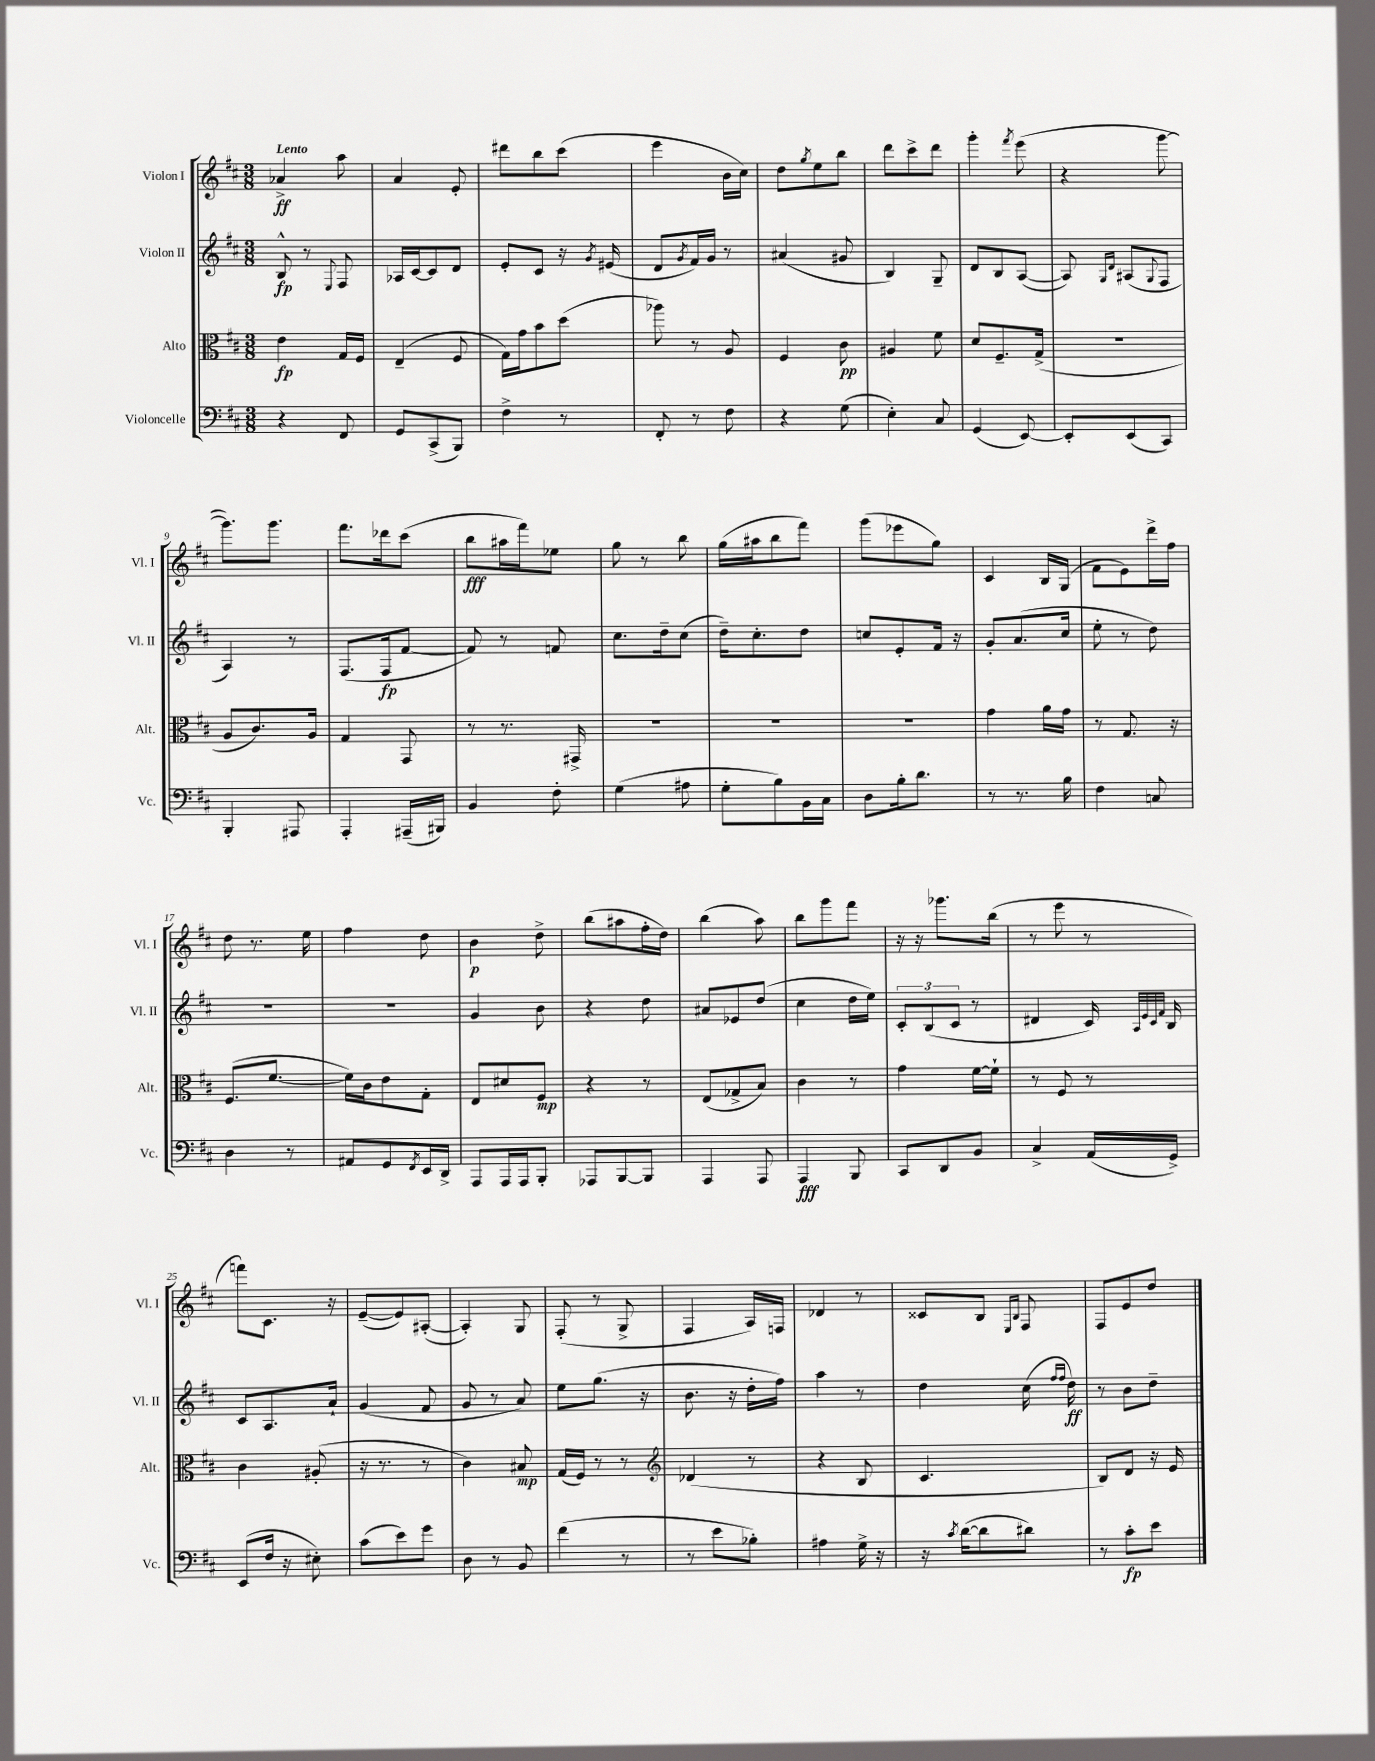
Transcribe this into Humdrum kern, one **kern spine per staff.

**kern	**dynam	**kern	**dynam	**kern	**dynam	**kern	**dynam
*part4	*part4	*part3	*part3	*part2	*part2	*part1	*part1
*staff4	*staff4	*staff3	*staff3	*staff2	*staff2	*staff1	*staff1
*I"Violoncelle	*	*I"Alto	*	*I"Violon II	*	*I"Violon I	*
*I'Vc.	*	*I'Alt.	*	*I'Vl. II	*	*I'Vl. I	*
*clefF4	*	*clefC3	*	*clefG2	*	*clefG2	*
*k[f#c#]	*	*k[f#c#]	*	*k[f#c#]	*	*k[f#c#]	*
*M3/8	*	*M3/8	*	*M3/8	*	*M3/8	*
=1	=1	=1	=1	=1	=1	=1	=1
!	!	!	!	!	!	!LO:TX:a:B:t=Lento	!
4r	.	4e\	fp	8B^^/	fp	4a-X^/	ff
.	.	.	.	8r	.	.	.
.	.	.	.	8qqE/	.	.	.
8FF#/	.	16G/LL	.	8F#/	.	8aa\	.
.	.	16F#/JJ	.	.	.	.	.
=2	=2	=2	=2	=2	=2	=2	=2
8GG/L	.	(4E~/	.	16A-X/LL	.	4a/	.
.	.	.	.	[16c#/J	.	.	.
(8CC#^/	.	.	.	8c#/]	.	.	.
8BBB/J)	.	8F#/	.	8d/J	.	8e'/	.
=3	=3	=3	=3	=3	=3	=3	=3
4F#^\	.	16G\LL)	.	8e'/L	.	8ddd#X\L	.
.	.	16g\J	.	.	.	.	.
.	.	8b\	.	8c#/J	.	8bb\	.
8r	.	(8dd\J	.	16r	.	(8ccc#\J	.
.	.	.	.	8qg/	.	.	.
.	.	.	.	(16e#X/	.	.	.
=4	=4	=4	=4	=4	=4	=4	=4
8FF#'/	.	8aa-X\)	.	8d/L	.	4eee\	.
.	.	.	.	8qg/	.	.	.
8r	.	8r	.	16f#/L)	.	.	.
.	.	.	.	16g/JJ	.	.	.
8F#\	.	8A/	.	8r	.	16b\LL	.
.	.	.	.	.	.	16cc#\JJ)	.
=5	=5	=5	=5	=5	=5	=5	=5
4r	.	4F#/	.	(4a#X/	.	8dd\L	.
.	.	.	.	.	.	8qgg/	.
.	.	.	.	.	.	8ee\	.
(8G\	.	8c#\	pp	8g#X/	.	8bb\J	.
=6	=6	=6	=6	=6	=6	=6	=6
4E'\)	.	4A#X/	.	4B/)	.	8ddd\L	.
.	.	.	.	.	.	8ccc#^\	.
8C#/	.	8f#\	.	8G~/	.	8ddd\J	.
=7	=7	=7	=7	=7	=7	=7	=7
(4GG/	.	8d/L	.	8d/L	.	4ggg'\	.
.	.	8.F#~/	.	8B/	.	.	.
.	.	.	.	.	.	8qfff#/	.
[8EE/)	.	.	.	([8A/J	.	(8eee\	.
.	.	(16G^/Jk	.	.	.	.	.
=8	=8	=8	=8	=8	=8	=8	=8
8EE'/L]	.	4.r	.	8A/])	.	4r	.
.	.	.	.	16qqG/LL	.	.	.
.	.	.	.	16qqd/JJ	.	.	.
(8EE/	.	.	.	(8A#X/L	.	.	.
.	.	.	.	8qqG/	.	.	.
8CC#/J)	.	.	.	8F#/J	.	[8ggg\	.
!!LO:LB:g=z
=9	=9	=9	=9	=9	=9	=9	=9
4BBB'/	.	8A/L	.	4A/)	.	8.ggg\L])	.
.	.	8.c#/)	.	.	.	.	.
.	.	.	.	.	.	8.ggg\J	.
8AAA#X/	.	.	.	8r	.	.	.
.	.	16A/Jk	.	.	.	.	.
=10	=10	=10	=10	=10	=10	=10	=10
4AAA'/	.	4G/	.	(8.F#/L	.	8.fff#\L	.
.	.	.	.	16F#/k	fp	16ddd-X\k	.
(16AAA#X~/LL	.	8GG/	.	[8f#/J	.	(8ccc#\J	.
16BBB#X/JJ)	.	.	.	.	.	.	.
=11	=11	=11	=11	=11	=11	=11	=11
4BB/	.	8r	.	8f#/])	.	8bb\L	fff
.	.	8.r	.	8r	.	16aa#X\L	.
.	.	.	.	.	.	16fff#\J)	.
8F#'\	.	.	.	8fn/	.	8ee-X\J	.
.	.	16GG#X^/	.	.	.	.	.
=12	=12	=12	=12	=12	=12	=12	=12
(4G\	.	4.r	.	8.cc#\L	.	8gg\	.
.	.	.	.	.	.	8r	.
.	.	.	.	16dd~\k	.	.	.
8A#X\	.	.	.	(8cc#\J	.	8bb\	.
=13	=13	=13	=13	=13	=13	=13	=13
8G'\L	.	4.r	.	16dd~\KL)	.	(16gg\LL	.
.	.	.	.	8.cc#'\	.	16aa#X\J	.
8B\)	.	.	.	.	.	8bb\	.
16BB\L	.	.	.	8dd\J	.	8fff#\J)	.
16C#\JJ	.	.	.	.	.	.	.
=14	=14	=14	=14	=14	=14	=14	=14
8D\L	.	4.r	.	8ccn/L	.	(8ggg\L	.
16B'\k	.	.	.	8e'/	.	8eee-X\	.
8.d\J	.	.	.	.	.	.	.
.	.	.	.	16f#/Jk	.	8gg\J)	.
.	.	.	.	16r	.	.	.
=15	=15	=15	=15	=15	=15	=15	=15
8r	.	4g\	.	8g'/L	.	4c#/	.
8.r	.	.	.	(8.a/	.	.	.
.	.	16a\LL	.	.	.	16B/LL	.
16B\	.	16g\JJ	.	16cc#/Jk	.	(16G/JJ	.
=16	=16	=16	=16	=16	=16	=16	=16
4F#\	.	8r	.	8ee'\	.	8f#\L	.
.	.	8.G/	.	8r	.	8e\)	.
8Cn/	.	.	.	8dd\)	.	16ddd^\L	.
.	.	16r	.	.	.	16ff#\JJ	.
!!LO:LB:g=z
=17	=17	=17	=17	=17	=17	=17	=17
4D\	.	(8.F#/L	.	4.r	.	8dd\	.
.	.	.	.	.	.	8.r	.
.	.	[8.f#/J	.	.	.	.	.
8r	.	.	.	.	.	.	.
.	.	.	.	.	.	16ee\	.
=18	=18	=18	=18	=18	=18	=18	=18
8AA#X/L	.	16f#\LL])	.	4.r	.	4ff#\	.
.	.	16c#\J	.	.	.	.	.
8GG/	.	8e\	.	.	.	.	.
8qFF#/	.	.	.	.	.	.	.
16EE/L	.	8G'\J	.	.	.	8dd\	.
16DD^/JJ	.	.	.	.	.	.	.
=19	=19	=19	=19	=19	=19	=19	=19
8AAA/L	.	8E/L	.	4g/	.	4b\	p
16AAA/L	.	8d#X/	.	.	.	.	.
16AAA/J	.	.	.	.	.	.	.
8BBB'/J	.	8F#/J	mp	8b\	.	8dd^\	.
=20	=20	=20	=20	=20	=20	=20	=20
8AAA-X/L	.	4r	.	4r	.	(8bb\L	.
[8BBB/	.	.	.	.	.	8aa#X\	.
8BBB/J]	.	8r	.	8dd\	.	16ff#'\L	.
.	.	.	.	.	.	16dd\JJ)	.
=21	=21	=21	=21	=21	=21	=21	=21
4AAA/	.	(8E/L	.	8a#X/L	.	(4bb\	.
.	.	8G-X^/	.	8e-X/	.	.	.
8AAA/	.	8B/J)	.	(8dd/J	.	8aa\)	.
=22	=22	=22	=22	=22	=22	=22	=22
4AAA/	fff	4c#\	.	4cc#\	.	8bb\L	.
.	.	.	.	.	.	8ggg\	.
8BBB/	.	8r	.	16dd\LL	.	8fff#\J	.
.	.	.	.	16ee\JJ)	.	.	.
=23	=23	=23	=23	=23	=23	=23	=23
8CC#/L	.	4g\	.	12c#'/L	.	16r	.
.	.	.	.	.	.	16r	.
.	.	.	.	(12B/	.	.	.
8DD/	.	.	.	.	.	8.ggg-X\L	.
.	.	.	.	12c#/J	.	.	.
8BB/J	.	[16f#\LL	.	8r	.	.	.
.	.	16f#`\JJ]	.	.	.	(16bb\Jk	.
=24	=24	=24	=24	=24	=24	=24	=24
4C#^/	.	8r	.	4d#X/	.	8r	.
.	.	8F#/	.	.	.	8eee\	.
(16AA/LL	.	8r	.	16c#/)	.	8r	.
.	.	.	.	32qqA/LLL	.	.	.
.	.	.	.	32qqe/	.	.	.
.	.	.	.	32qqc#/	.	.	.
.	.	.	.	32qqf#/JJJ	.	.	.
16GG^/JJ)	.	.	.	16B/	.	.	.
!!LO:LB:g=z
=25	=25	=25	=25	=25	=25	=25	=25
(8EE/L	.	4c#\	.	8c#/L	.	8fffn\L)	.
16F#/Jk	.	.	.	8.A/	.	8.c#\J	.
16r	.	.	.	.	.	.	.
8E#X'\)	.	(8A#X'/	.	.	.	.	.
.	.	.	.	16a`/Jk	.	16r	.
=26	=26	=26	=26	=26	=26	=26	=26
(8c#\L	.	16r	.	(4g/	.	([8e~/L	.
.	.	8.r	.	.	.	.	.
8e\)	.	.	.	.	.	8e/])	.
8g\J	.	8r	.	8f#/	.	([8A#X'/J	.
=27	=27	=27	=27	=27	=27	=27	=27
8D\	.	4c#\)	.	8g/	.	4A#'/])	.
8r	.	.	.	8r	.	.	.
8BB/	.	8B#X/	mp	8a/)	.	8G/	.
=28	=28	=28	=28	=28	=28	=28	=28
(4f#\	.	(16G/LL	.	8ee\L	.	(8F#'/	.
.	.	16F#/JJ)	.	.	.	.	.
.	.	8r	.	(8.gg\J	.	8r	.
8r	.	8r	.	.	.	8G^/	.
.	.	.	.	16r	.	.	.
=29	=29	=29	=29	=29	=29	=29	=29
*	*	*clefG2	*	*	*	*	*
8r	.	(4d-X/	.	8.b\	.	4F#/	.
8e\L	.	.	.	.	.	.	.
.	.	.	.	16r	.	.	.
8B-X'\J)	.	8r	.	16dd'\LL	.	16A/LL)	.
.	.	.	.	16ff#\JJ)	.	16Fn/JJ	.
=30	=30	=30	=30	=30	=30	=30	=30
4A#X\	.	4r	.	4aa\	.	4d-X/	.
16G^\	.	8B/	.	8r	.	8r	.
16r	.	.	.	.	.	.	.
=31	=31	=31	=31	=31	=31	=31	=31
16r	.	4.c#/	.	4dd\	.	8c##X/L	.
8qc#/	.	.	.	.	.	.	.
([16d\KL	.	.	.	.	.	.	.
8d\]	.	.	.	.	.	8B/J	.
.	.	.	.	.	.	16qqE/LL	.
.	.	.	.	.	.	16qqB/JJ	.
8d#X\J)	.	.	.	(16cc#\	.	8F#/	.
.	.	.	.	16qqff#/LL	.	.	.
.	.	.	.	16qqff#/JJ	.	.	.
.	.	.	.	16dd\)	ff	.	.
=32	=32	=32	=32	=32	=32	=32	=32
8r	.	8B/L)	.	8r	.	8F#/L	.
8c#'\L	fp	8d/J	.	8b\L	.	8e/	.
8e\J	.	16r	.	8dd~\J	.	8dd/J	.
.	.	16e/	.	.	.	.	.
==	==	==	==	==	==	==	==
*-	*-	*-	*-	*-	*-	*-	*-
